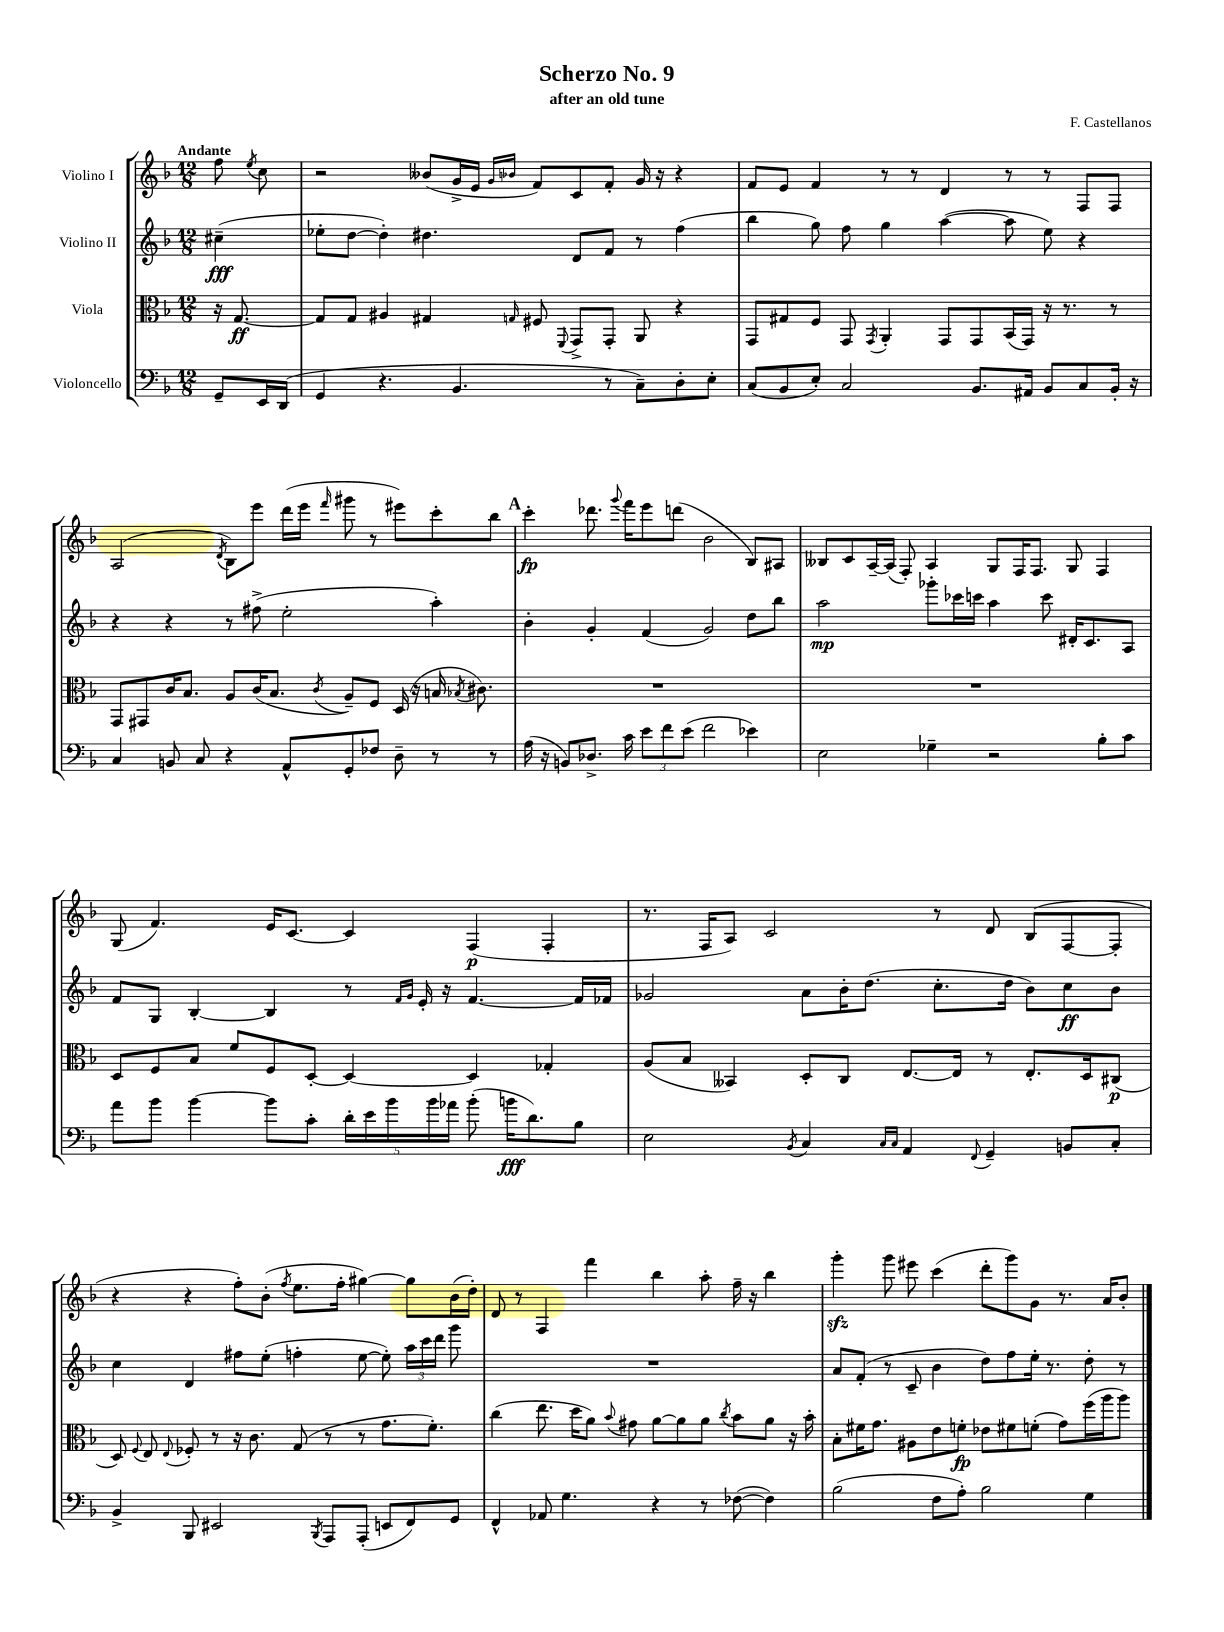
\header { title = "Scherzo No. 9" composer = "F. Castellanos" subtitle = "after an old tune" }
<<
\new StaffGroup <<
\new Staff = "s0" \with { instrumentName = "Violino I" } {
    \clef treble \key f \major \numericTimeSignature \time 12/8 \partial 4 \tempo "Andante"
    \autoBeamOff f''8 \acciaccatura { e''8 } c''8 |
    r2 beses'8[( g'16-> e'16] \grace { g'16[ bes'16] } f'8[) c'8 f'8]-. g'16 r16 r4 |
    f'8[ e'8] f'4 r8 r8 d'4 r8 r8 f8[ f8] |
    a2( \acciaccatura { d'8 } bes8[) e'''8] d'''16[( e'''16] \grace { f'''16 } gis'''8 r8 eis'''8[) c'''8-. bes''8] |
    \mark \markup { \bold "A" } c'''4-.\fp des'''8. \appoggiatura { g'''8 } f'''16[ e'''8 d'''8]( bes'2 bes8[) ais8] |
    beses8[ c'8 a16~-- a16]( f8-.) a4 g8[ f16 f8.] g8 f4 |
    g8( f'4.) e'16[ c'8.]~ c'4 f4\p( f4-. |
    r8. f16[ a8]) c'2 r8 d'8 bes8[( f8~ f8]-. |
    r4 r4 f''8[-.) bes'8]-.( \acciaccatura { f''8 } e''8.[ f''16]-. gis''4~) gis''8[ bes'16( d''16]-.) |
    d'8 r8 f4 f'''4 bes''4 a''8-. f''16-- r16 bes''4 |
    g'''4-.\sfz g'''8 eis'''8 c'''4( d'''8[-. g'''8) g'8] r8. a'16[ bes'8]-. \bar "|." |
}
\new Staff = "s1" \with { instrumentName = "Violino II" } {
    \clef treble \key f \major \numericTimeSignature \time 12/8 \partial 4
    \autoBeamOff cis''4--\fff( |
    ees''8[-. d''8]~ d''4-.) dis''4. d'8[ f'8] r8 f''4( |
    bes''4 g''8) f''8 g''4 a''4~( a''8 e''8) r4 |
    r4 r4 r8 fis''8->( e''2-. a''4-.) |
    \mark \markup { \bold "A" } bes'4-. g'4-. f'4( g'2) d''8[ bes''8] |
    a''2\mp ges'''8[-. ces'''16 c'''16] a''4 c'''8 dis'16[-. c'8. a8] |
    f'8[ g8] bes4~-. bes4 r8 \grace { f'16[ g'16] } e'16-. r16 f'4.~ f'16[ fes'16] |
    ges'2 a'8[ bes'16-. d''8.]( c''8.[-. d''16] bes'8[) c''8\ff bes'8] |
    c''4 d'4 fis''8[ e''8]-.( f''4-. e''8~ e''8-.) \tuplet 3/2 { a''16[ c'''16 d'''16] } g'''8 |
    R1. |
    a'8[ f'8]-.( r8 c'8-- bes'4 d''8[) f''8 e''16]-. r8. d''8-. r8 \bar "|." |
}
\new Staff = "s2" \with { instrumentName = "Viola" } {
    \clef alto \key f \major \numericTimeSignature \time 12/8 \partial 4
    \autoBeamOff r16 g8.~\ff |
    g8[ g8] ais4 gis4 \grace { g16 } fis8 \appoggiatura { f,8 } g,8[-> g,8]-. a,8 r4 |
    g,8[ gis8 f8] g,8 \acciaccatura { g,8 } a,4-. g,8[ g,8 bes,16( g,16]) r16 r8. r8 |
    g,8[ gis,8 c'16 bes8.] a8[ c'16( bes8.] \acciaccatura { c'8 } a8[--) f8] d16( r16 b16 \acciaccatura { bes8 } cis'8.) |
    \mark \markup { \bold "A" } R1. |
    R1. |
    d8[ f8 bes8] f'8[ f8 d8]~-. d4~ d4 ges4-. |
    a8[( bes8] beses,4) d8[-. c8] e8.[~ e16] r8 e8.[-. d16 cis8]\p( |
    d8) \appoggiatura { f8 } e8 \appoggiatura { e8 } fes8-. r8 r16 c'8. g8( r8 r8 g'8.[ f'8.]-.) |
    c''4( e''8. d''16[ a'8]) \appoggiatura { bes'8 } gis'8 a'8[~ a'8 a'8] \acciaccatura { c''8 } bes'8[ a'8] r16 bes'16-. |
    bes8[-. fis'16 g'8.] ais8[ e'8 f'8]-.\fp ees'8[ fis'8 f'8]-.( g'8[) f''16( a''16 a''8]) \bar "|." |
}
\new Staff = "s3" \with { instrumentName = "Violoncello" } {
    \clef bass \key f \major \numericTimeSignature \time 12/8 \partial 4
    \autoBeamOff g,8[-- e,16 d,16]( |
    g,4 r4. bes,4. r8 c8[--) d8-. e8]-. |
    c8[( bes,8 e8]-.) c2 bes,8.[ ais,16] bes,8[ c8 bes,16]-. r16 |
    c4 b,8 c8 r4 a,8[-^ g,8-. fes8] d8-- r8 r8 |
    \mark \markup { \bold "A" } a16( r16 b,8[) des8.]-> c'16 \tuplet 3/2 { e'8[ f'8 e'8]( } f'2 ees'4) |
    e2 ges4-- r2 bes8[-. c'8] |
    a'8[ bes'8] bes'4~ bes'8[ c'8]-. \tuplet 5/4 { d'16[-. e'16 bes'16 bes'16 aes'16] } bes'8-.( b'16[\fff d'8.) bes8] |
    e2 \acciaccatura { bes,8 } c4 \grace { c16[ c16] } a,4 \appoggiatura { f,8 } g,4-- b,8[ c8]-. |
    bes,4-> bes,,8 eis,2 \acciaccatura { bes,,8 } a,,8[ a,,8]-.( e,8[ f,8) g,8] |
    f,4-^ aes,8 g4. r4 r8 fes8~( fes4) |
    bes2( f8[ a8]-.) bes2 g4 \bar "|." |
}
>>
>>
\layout { \context { \Score \remove "Bar_number_engraver" } }
